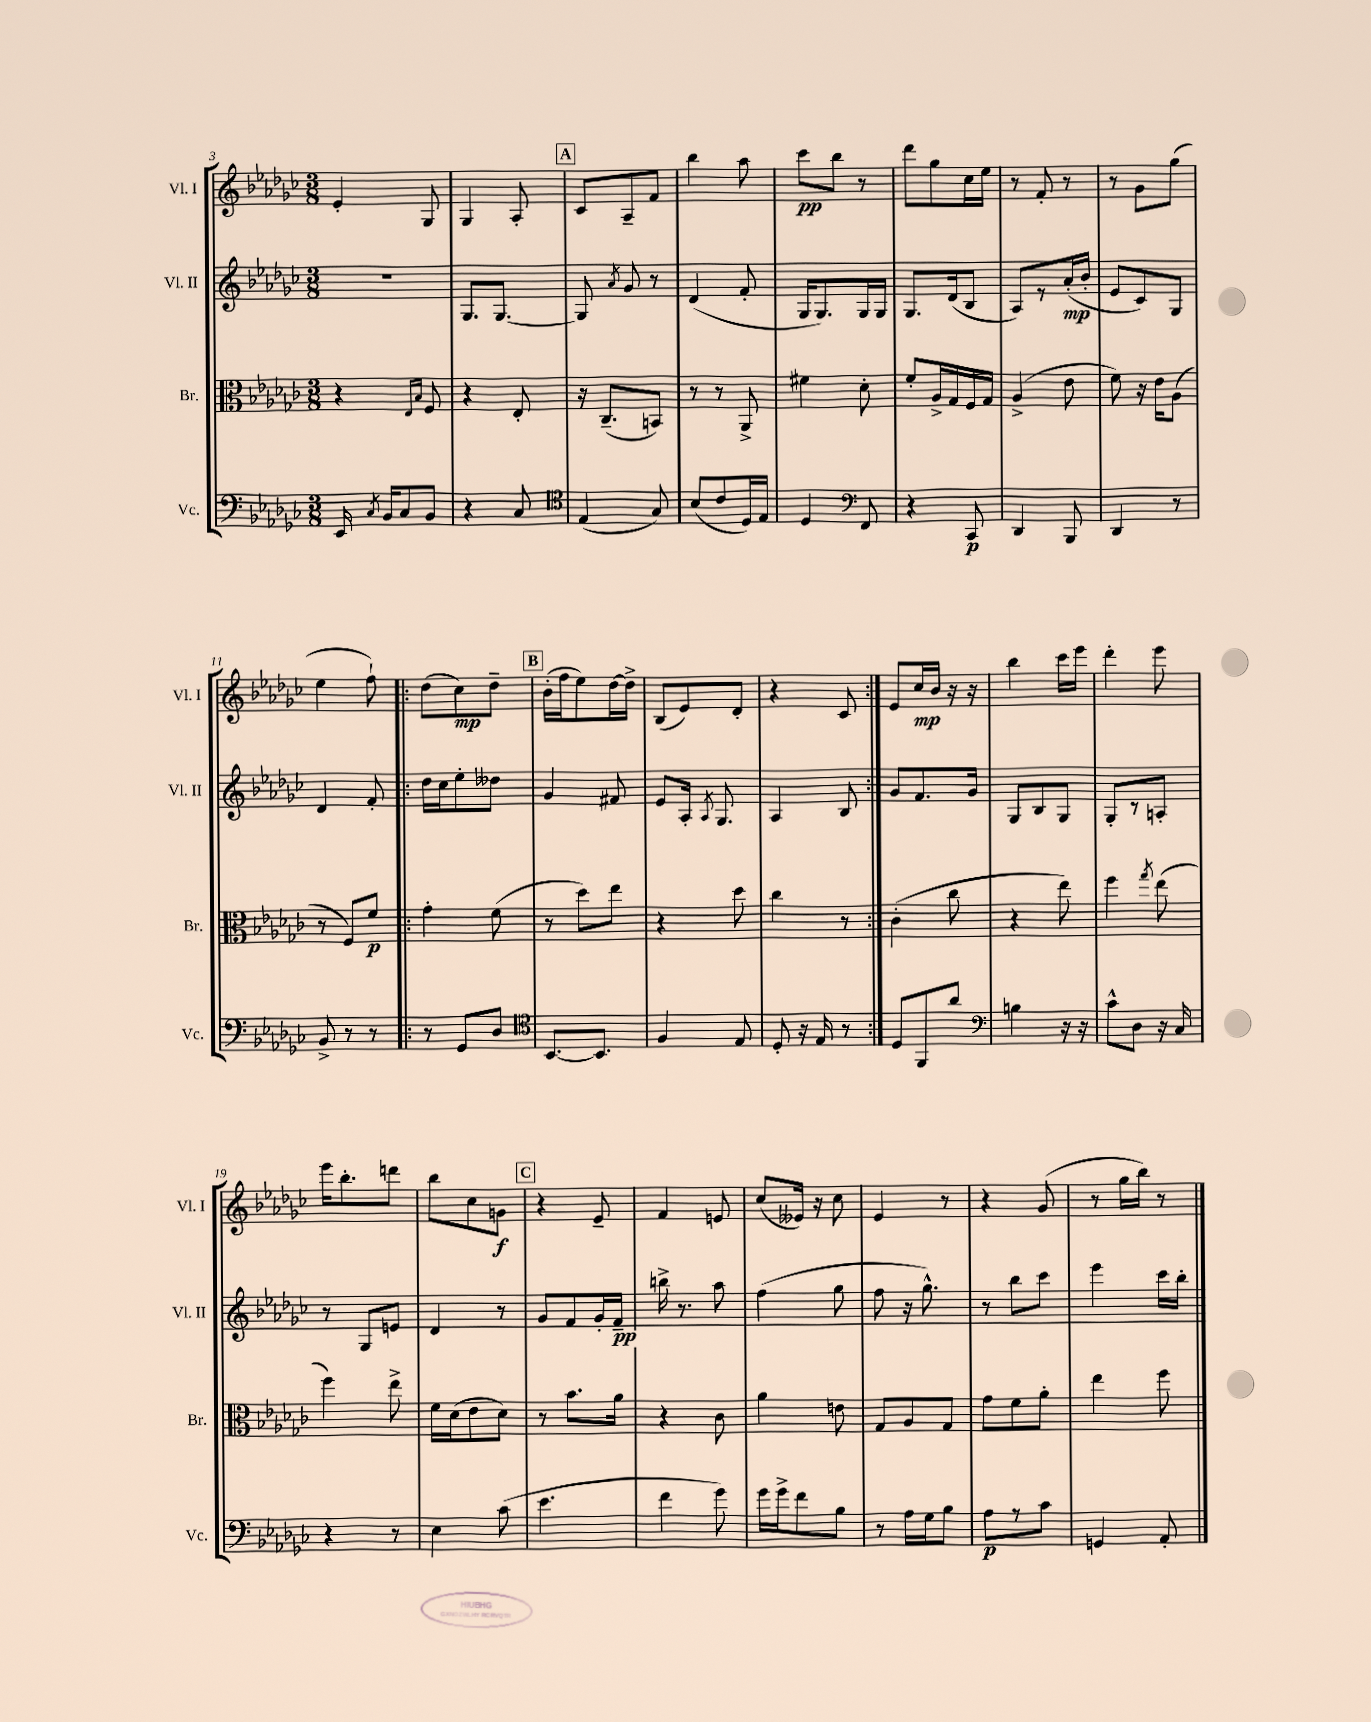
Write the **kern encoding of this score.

**kern	**dynam	**kern	**dynam	**kern	**dynam	**kern	**dynam
*part4	*part4	*part3	*part3	*part2	*part2	*part1	*part1
*staff4	*staff4	*staff3	*staff3	*staff2	*staff2	*staff1	*staff1
*I"Vc.	*	*I"Br.	*	*I"Vl. II	*	*I"Vl. I	*
*I'Vc.	*	*I'Br.	*	*I'Vl. II	*	*I'Vl. I	*
*clefF4	*	*clefC3	*	*clefG2	*	*clefG2	*
*k[b-e-a-d-g-c-]	*	*k[b-e-a-d-g-c-]	*	*k[b-e-a-d-g-c-]	*	*k[b-e-a-d-g-c-]	*
*M3/8	*	*M3/8	*	*M3/8	*	*M3/8	*
=3	=3	=3	=3	=3	=3	=3	=3
16EE-/	.	4r	.	4.r	.	4e-'/	.
8qC-/	.	.	.	.	.	.	.
16BB-/KL	.	.	.	.	.	.	.
8C-/	.	.	.	.	.	.	.
.	.	16qqE-/LL	.	.	.	.	.
.	.	16qqB-/JJ	.	.	.	.	.
8BB-/J	.	8F/	.	.	.	8G-/	.
=4	=4	=4	=4	=4	=4	=4	=4
4r	.	4r	.	8.G-/L	.	4G-/	.
.	.	.	.	[8.G-/J	.	.	.
8C-/	.	8E-'/	.	.	.	8A-'/	.
!!LO:REH:place=s1:t=A
=5	=5	=5	=5	=5	=5	=5	=5
*clefC4	*	*	*	*	*	*	*
(4E-/	.	16r	.	8G-/]	.	8c-/L	.
.	.	(8.C-~/L	.	.	.	.	.
.	.	.	.	8qa-/	.	.	.
.	.	.	.	8g-/	.	8A-~/	.
8G-/)	.	8BBn/J)	.	8r	.	8f/J	.
=6	=6	=6	=6	=6	=6	=6	=6
(8B-/L	.	8r	.	(4d-/	.	4bb-\	.
8c-/	.	8r	.	.	.	.	.
16D-/L)	.	8AA-^/	.	8f'/	.	8aa-\	.
16E-/JJ	.	.	.	.	.	.	.
=7	=7	=7	=7	=7	=7	=7	=7
4D-/	.	4f#X\	.	16G-/KL	.	8ccc-\L	pp
.	.	.	.	8.G-/)	.	.	.
.	.	.	.	.	.	8bb-\J	.
*clefF4	*	*	*	*	*	*	*
8FF/	.	8d-'\	.	16G-/L	.	8r	.
.	.	.	.	16G-/JJ	.	.	.
=8	=8	=8	=8	=8	=8	=8	=8
4r	.	8f'/L	.	8.G-/L	.	8ddd-\L	.
.	.	16A-^/L	.	.	.	8gg-\	.
.	.	16G-/	.	(16d-/k	.	.	.
8CC-/	p	16F/	.	8B-/J	.	16cc-\L	.
.	.	16G-/JJ	.	.	.	16ee-\JJ	.
=9	=9	=9	=9	=9	=9	=9	=9
4DD-/	.	(4A-^/	.	8A-/L)	.	8r	.
.	.	.	.	8r	.	8f'/	.
8BBB-/	.	8e-\	.	(16a-'/L	mp	8r	.
.	.	.	.	16b-'/JJ	.	.	.
=10	=10	=10	=10	=10	=10	=10	=10
4DD-/	.	8f\)	.	8e-/L	.	8r	.
.	.	16r	.	8c-/)	.	8g-\L	.
.	.	16e-\KL	.	.	.	.	.
8r	.	(8A-\J	.	8G-/J	.	(8gg-\J	.
!!LO:LB:g=z
=11	=11	=11	=11	=11	=11	=11	=11
8BB-^/	.	8r	.	4d-/	.	4ee-\	.
8r	.	8F/L)	.	.	.	.	.
8r	.	8f/J	p	8f'/	.	8ff`\)	.
=12!|:	=12!|:	=12!|:	=12!|:	=12!|:	=12!|:	=12!|:	=12!|:
8r	.	4g-'\	.	16dd-\LL	.	(8dd-\L	.
.	.	.	.	16cc-\J	.	.	.
8GG-/L	.	.	.	8ee-'\	.	8cc-\)	mp
8D-/J	.	(8f\	.	8dd--X\J	.	8dd-~\J	.
!!LO:REH:place=s1:t=B
=13	=13	=13	=13	=13	=13	=13	=13
*clefC4	*	*	*	*	*	*	*
[8.BB-/L	.	8r	.	4g-/	.	(16b-'\LL	.
.	.	.	.	.	.	16ff\J	.
.	.	8dd-\L)	.	.	.	8ee-\)	.
8.BB-/J]	.	.	.	.	.	.	.
.	.	8ee-\J	.	8f#X/	.	[16dd-\L	.
.	.	.	.	.	.	16dd-^\JJ]	.
=14	=14	=14	=14	=14	=14	=14	=14
4F/	.	4r	.	8e-/L	.	(8B-/L	.
.	.	.	.	16A-'/Jk	.	8e-/)	.
.	.	.	.	8qA-/	.	.	.
.	.	.	.	8.G-/	.	.	.
8E-/	.	8dd-\	.	.	.	8d-'/J	.
=15	=15	=15	=15	=15	=15	=15	=15
8D-'/	.	4cc-\	.	4A-/	.	4r	.
16r	.	.	.	.	.	.	.
16E-/	.	.	.	.	.	.	.
8r	.	8r	.	8B-/	.	8c-/	.
=16:|!	=16:|!	=16:|!	=16:|!	=16:|!	=16:|!	=16:|!	=16:|!
8D-/L	.	(4c-'\	.	8g-/L	.	8e-/L	.
8FF/	.	.	.	8.f/	.	16cc-/L	mp
.	.	.	.	.	.	16b-/JJ	.
8a-/J	.	8cc-\	.	.	.	16r	.
.	.	.	.	16g-/Jk	.	16r	.
=17	=17	=17	=17	=17	=17	=17	=17
*clefF4	*	*	*	*	*	*	*
4Bn\	.	4r	.	8G-/L	.	4bb-\	.
.	.	.	.	8B-/	.	.	.
16r	.	8ee-\)	.	8G-/J	.	16ccc-\LL	.
16r	.	.	.	.	.	16eee-\JJ	.
=18	=18	=18	=18	=18	=18	=18	=18
8c-^^\L	.	4ff\	.	8G-'/L	.	4ddd-'\	.
8D-\J	.	.	.	8r	.	.	.
.	.	8qgg-/	.	.	.	.	.
16r	.	(8ee-\	.	8An'/J	.	8eee-\	.
16C-/	.	.	.	.	.	.	.
!!LO:LB:g=z
=19	=19	=19	=19	=19	=19	=19	=19
4r	.	4ff\)	.	8r	.	16eee-\KL	.
.	.	.	.	.	.	8.bb-'\	.
.	.	.	.	8G-/L	.	.	.
8r	.	8ee-^\	.	8en/J	.	8dddn\J	.
=20	=20	=20	=20	=20	=20	=20	=20
4E-\	.	16f\LL	.	4d-/	.	8bb-\L	.
.	.	(16d-\J	.	.	.	.	.
.	.	8e-\	.	.	.	8cc-\	.
(8c-\	.	8d-\J)	.	8r	.	8gn\J	f
!!LO:REH:place=s1:t=C
=21	=21	=21	=21	=21	=21	=21	=21
4.e-\	.	8r	.	8g-/L	.	4r	.
.	.	8.b-\L	.	8f/	.	.	.
.	.	.	.	16g-'/L	.	8e-~/	.
.	.	16a-\Jk	.	16f~/JJ	pp	.	.
=22	=22	=22	=22	=22	=22	=22	=22
4f\	.	4r	.	16bbn^\	.	4f/	.
.	.	.	.	8.r	.	.	.
8g-\)	.	8c-\	.	8aa-\	.	8en/	.
=23	=23	=23	=23	=23	=23	=23	=23
16g-\LL	.	4a-\	.	(4ff\	.	(8cc-/L	.
16g-^\J	.	.	.	.	.	.	.
8f\	.	.	.	.	.	16e--X/Jk)	.
.	.	.	.	.	.	16r	.
8B-\J	.	8en\	.	8gg-\	.	8cc-\	.
=24	=24	=24	=24	=24	=24	=24	=24
8r	.	8G-/L	.	8ff\	.	4e-/	.
16A-\LL	.	8A-/	.	16r	.	.	.
16G-\J	.	.	.	8.gg-^^\)	.	.	.
8B-\J	.	8G-/J	.	.	.	8r	.
=25	=25	=25	=25	=25	=25	=25	=25
8A-\L	p	8g-\L	.	8r	.	4r	.
8r	.	8f\	.	8bb-\L	.	.	.
8c-\J	.	8a-'\J	.	8ccc-\J	.	(8g-/	.
=26	=26	=26	=26	=26	=26	=26	=26
4GGn/	.	4ee-\	.	4eee-\	.	8r	.
.	.	.	.	.	.	16gg-\LL	.
.	.	.	.	.	.	16bb-\JJ)	.
8AA-'/	.	8ff\	.	16ccc-\LL	.	8r	.
.	.	.	.	16bb-'\JJ	.	.	.
==	==	==	==	==	==	==	==
*-	*-	*-	*-	*-	*-	*-	*-
